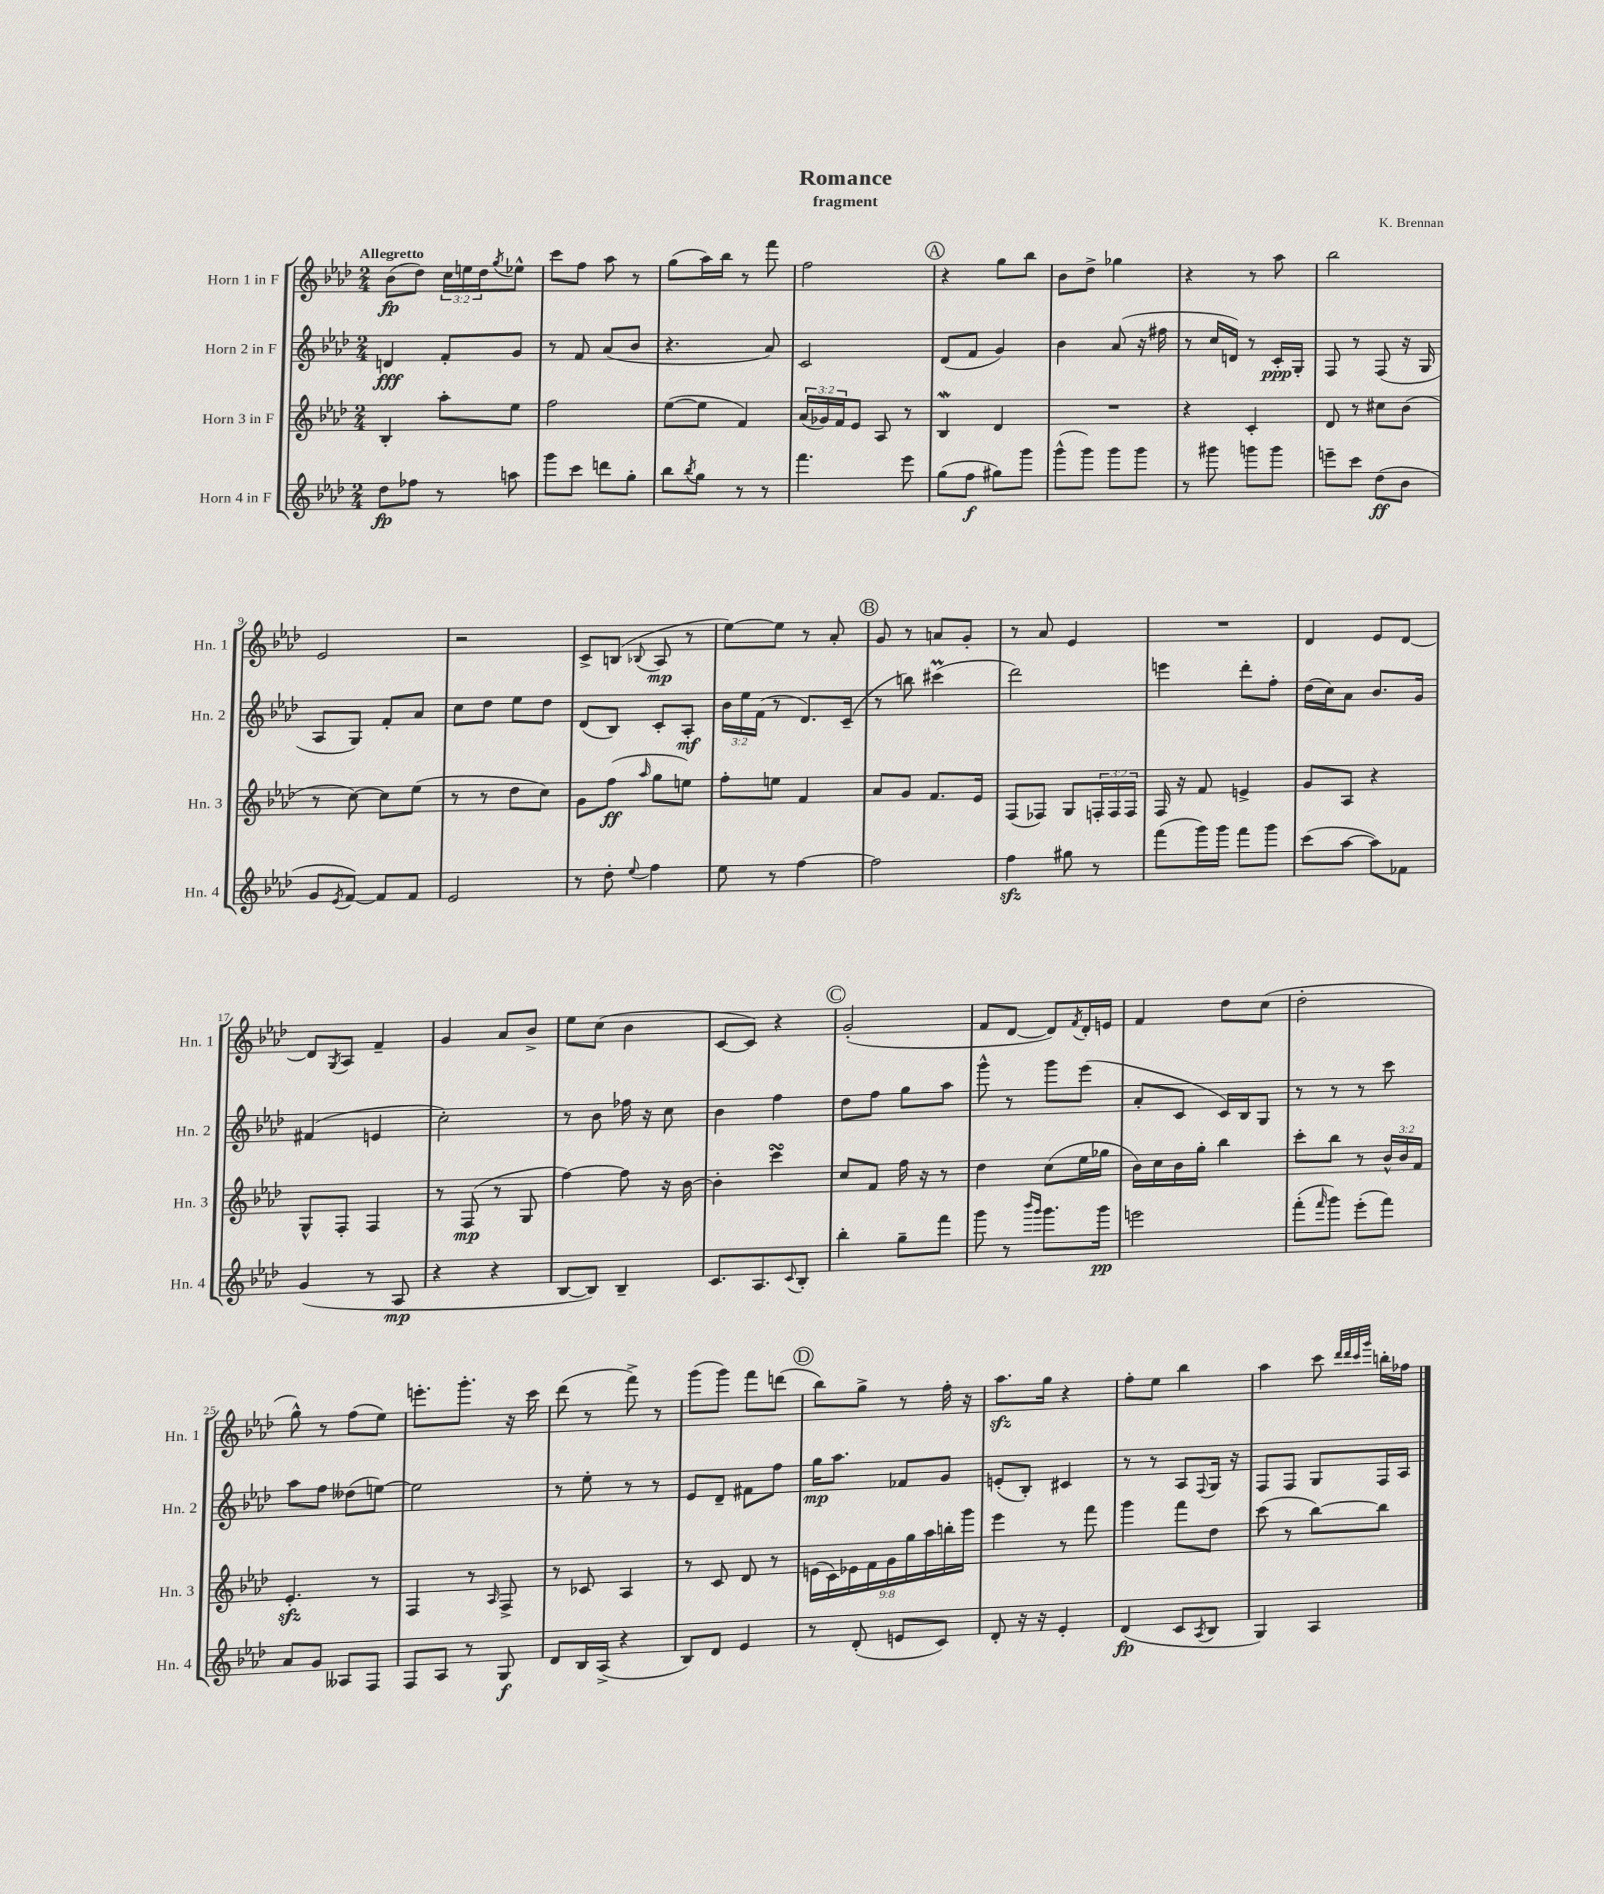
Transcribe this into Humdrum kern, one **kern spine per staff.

**kern	**kern	**kern	**kern
*staff4	*staff3	*staff2	*staff1
*clefG2	*clefG2	*clefG2	*clefG2
*k[b-e-a-d-]	*k[b-e-a-d-]	*k[b-e-a-d-]	*k[b-e-a-d-]
*M2/4	*M2/4	*M2/4	*M2/4
8dd-	4B-'	4d	(8b-
8ff-	.	.	8dd-)
8r	8aa-'	8f'	24cc
.	.	.	24ee
.	.	.	24dd-
.	.	.	8qgg
8aa	8ee-	8g	8ee-^^
=	=	=	=
8ggg	2ff	8r	8ccc
8ccc	.	8f	8ff
8ddd	.	(8a-	8aa-
8gg'	.	8b-	8r
=	=	=	=
8bb-	([8ee-	4.r	(8gg
8qbb-	.	.	.
8gg	8ee-]	.	16aa-)
.	.	.	16bb-
8r	4f)	.	8r
8r	.	8a-)	8fff
=	=	=	=
4.fff	(24a-	2c	2ff
.	24g-)	.	.
.	24f	.	.
.	8e-	.	.
.	8A-	.	.
8eee-	8r	.	.
=	=	=	=
(8gg	4B-	(8d-	4r
8ff	.	8f	.
8gg#)	4d-	4g)	8gg
8ggg	.	.	8bb-
=	=	=	=
(8ggg^^	2r	4b-	8b-
8ggg)	.	.	8dd-^
8ggg	.	(8a-	4gg-
8ggg	.	16r	.
.	.	16ff#	.
=	=	=	=
8r	4r	8r	4r
8ggg#	.	16cc	.
.	.	16d)	.
8ggg	4c'	8r	8r
8ggg	.	16c'	8aa-
.	.	16G'	.
=	=	=	=
8eee~	8d-	8F	2bb-
8ccc	8r	8r	.
(8dd-	8cc#	(8F	.
8b-	(8b-	16r	.
.	.	16G	.
=	=	=	=
8g	8r	8A-	2e-
8qe-	.	.	.
[8f)	[8cc)	8G)	.
8f]	8cc]	8f'	.
8f	(8ee-	8a-	.
=	=	=	=
2e-	8r	8cc	2r
.	8r	8dd-	.
.	8dd-	8ee-	.
.	8cc)	8dd-	.
=	=	=	=
8r	8g	(8d-	8c^
8dd-'	(8ff	8B-)	(8B
8qqee-	16qqaa-	.	8qqB-
4ff	8gg	8c'	8A-
.	8ee)	8A-'	8r
=	=	=	=
8ee-	8ff'	24b-	[8ee-)
.	.	24ee-	.
.	.	(24f	.
8r	8ee	8r	8ee-]
[4ff	4f	8.d-)	8r
.	.	.	8a-'
.	.	(16c~	.
=	=	=	=
2ff]	8a-	8r	8g
.	8g	8bb)	8r
.	8.f	(4ccc#	8a
.	.	.	8g'
.	16e-	.	.
=	=	=	=
4ff	(8F	2ddd-)	8r
.	8F-)	.	8a-
8gg#	8G	.	4e-
8r	24F'	.	.
.	24F	.	.
.	24F	.	.
=	=	=	=
(8fff	16F	4eee	2r
.	16r	.	.
16ggg)	8f	.	.
16ggg	.	.	.
8fff	4e^	8ddd-'	.
8ggg	.	8ff'	.
=	=	=	=
(8ccc	8g	(16dd-	4d-
.	.	16cc)	.
[8aa-	8A-	8a-	.
8aa-])	4r	8.b-	8e-
8f-	.	.	[8d-
.	.	16g	.
=	=	=	=
(4g	8G^^	(4f#	8d-]
.	.	.	8qG
.	8F'	.	8A-
8r	4F	4e	4f~
8A-	.	.	.
=	=	=	=
4r	8r	2cc')	4g
.	(8F	.	.
4r	8r	.	8a-
.	8G	.	8b-^
=	=	=	=
[8B-	[4ff)	8r	8ee-
8B-])	.	8b-	(8cc
4B-~	8ff]	16ff-	4b-
.	.	16r	.
.	16r	8cc	.
.	[16b-	.	.
=	=	=	=
8.c	4b-']	4b-	[8c
.	.	.	8c])
8.A-	.	.	.
.	4ccc	4ff	4r
8qqc	.	.	.
8B-'	.	.	.
=	=	=	=
4bb-'	8cc	8dd-	(2g'
.	8f	8ff	.
8gg~	16ff	8gg	.
.	16r	.	.
8fff	8r	8aa-	.
=	=	=	=
8ggg	4dd-	8ggg^^	8f
8r	.	8r	[8d-
16qqbbb-	.	.	.
16qqggg	.	.	.
8.ggg	(8cc	8ggg	8d-])
.	.	.	8qf
.	16ee-	(8eee-	16d-'
16ggg	16gg-	.	16e
=	=	=	=
2eee	16b-)	8a-'	4f
.	16cc	.	.
.	16b-	8c	.
.	16gg'	.	.
.	4bb-	16c)	8dd-
.	.	16B-	.
.	.	8G	(8cc
=	=	=	=
(8fff'	8ccc'	8r	2dd-'
16qqfff	.	.	.
8ggg)	8bb-	8r	.
(8eee-'	8r	8r	.
8fff)	24b-^^	8ccc	.
.	24b-	.	.
.	24f	.	.
=	=	=	=
8a-	4.e-'	8aa-	8gg^^)
8g	.	8ff	8r
8A--	.	(8dd--	(8ff
8F	8r	[8ee)	8ee-)
=	=	=	=
8F	4F	2ee]	8.eee'
8A-	.	.	.
.	.	.	8.ggg'
8r	8r	.	.
.	16qqA-	.	.
8G	8F^	.	16r
.	.	.	16ccc
=	=	=	=
8d-	8r	8r	(8ddd-
16B-	8c-	8ee-'	8r
(16A-^	.	.	.
4r	4A-	8r	8fff^)
.	.	8r	8r
=	=	=	=
8B-)	8r	8e-	(8ggg
8d-	8c	8d-~	8ggg)
4e-	8d-	8f#	8fff
.	8r	8ff	(8ddd
=	=	=	=
8r	(18e	16gg	8bb-)
.	18c)	.	.
.	.	8.aa-	.
.	18e-	.	.
(8d-'	.	.	8gg^
.	18f	.	.
.	18g	.	.
8e	.	8f-	8r
.	18gg	.	.
.	18aa-	.	.
8c)	.	8g	16ff'
.	18bb'	.	.
.	.	.	16r
.	18ggg	.	.
=	=	=	=
8d-'	4eee-	(8e'	8.aa-
16r	.	8B-')	.
16r	.	.	16gg
4e-'	8r	4c#	4r
.	8fff	.	.
=	=	=	=
(4d-	4ggg	8r	8ff'
.	.	8r	8ee-
8c	8fff	8A-	4bb-
8qA-	.	8qqF	.
8B-	8dd-	16G	.
.	.	16r	.
=	=	=	=
4G)	(8ccc	8F	4aa-
.	8r	8F	.
4A-	[8bb-)	8G	8ccc
.	.	.	32qqddd-
.	.	.	32qqddd-
.	.	.	32qqccc
.	.	.	32qqggg
.	8bb-]	16F	16bb'
.	.	16A-	16ff-
==	==	==	==
*-	*-	*-	*-
